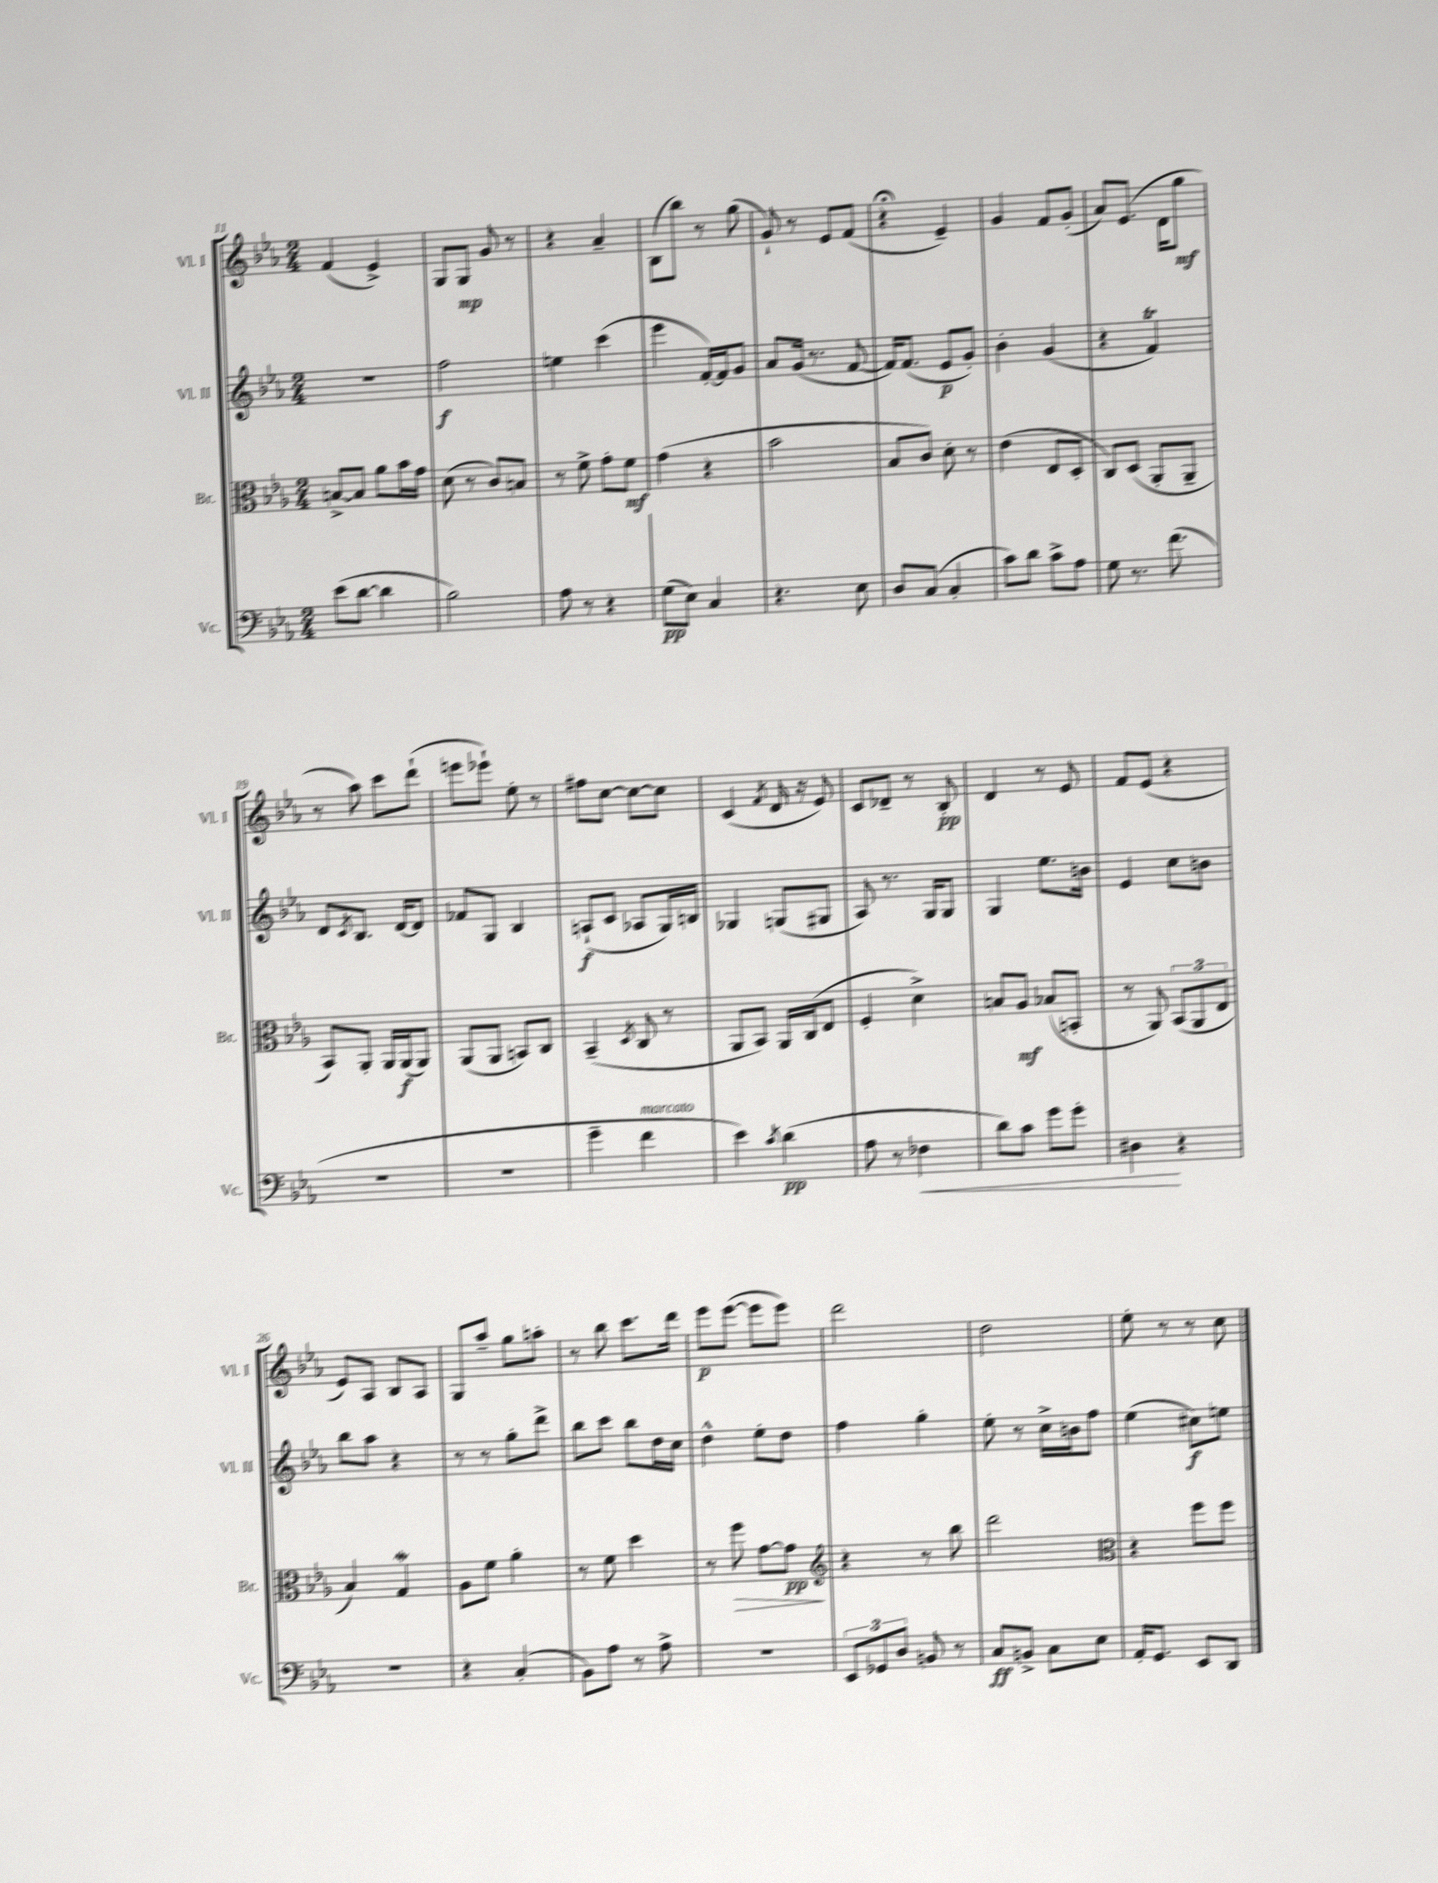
<<
\new StaffGroup <<
\new Staff = "s0" \with { instrumentName = "Vl. I" shortInstrumentName = "Vl. I" } {
    \clef treble \key ees \major \numericTimeSignature \time 2/4
    f'4( ees'4->) |
    g8 g8\mp g'8 r8 |
    r4 aes'4-- |
    bes8( bes''8) r8 g''8( |
    g'8-!) r8 ees'8 f'8( |
    r4\fermata ees'4--) |
    g'4 f'8 g'8-.( |
    aes'8) ees'8.( d'16 g''8\mf |
    r8 aes''8) c'''8 d'''8-!( |
    e'''8 ees'''8-!) ees''8-. r8 |
    fis''8 c''8~ c''8~ c''8 |
    c'4( \acciaccatura { f'8 } d'16 r16 ees'8) |
    c'8 des'8-- r8 bes8-.\pp |
    d'4 r8 ees'8 |
    f'8 ees'8( r4 |
    ees'8) aes8 bes8 aes8 |
    g8 aes''8-- g''8 a''8-. |
    r8 bes''8 c'''8. d'''16 |
    ees'''8\p ees'''8~( ees'''8 ees'''8) |
    d'''2 |
    d''2 |
    ees''8-. r8 r8 c''8 \bar "|." |
}
\new Staff = "s1" \with { instrumentName = "Vl. II" shortInstrumentName = "Vl. II" } {
    \clef treble \key ees \major \numericTimeSignature \time 2/4
    R2 |
    f''2\f |
    e''4 c'''4( |
    ees'''4 f'16~-.) f'16 g'8 |
    aes'8 g'16( r8. f'8~ |
    f'16) f'8.( ees'8\p g'8-.) |
    bes'4-. g'4( |
    r4 f'4\trill) |
    d'8 \acciaccatura { c'8 } bes8. d'16~ d'8 |
    fes'8 g8 bes4 |
    a8-!\f( c'8 aes8 g16) b16 |
    ges4 g8( gis8 |
    aes8) r8. g16 g8 |
    g4 ees''8. b'16 |
    ees'4 c''8 b'8 |
    bes''8 aes''8 r4 |
    r8 r8 g''8-. d'''8-> |
    bes''8 c'''8 bes''8 d''16 c''16 |
    d''4-^ ees''8-. d''8 |
    f''4 g''4-. |
    ees''8-. r8 c''16-> b'16 f''8 |
    ees''4( cis''8\f) e''8 \bar "|." |
}
\new Staff = "s2" \with { instrumentName = "Br." shortInstrumentName = "Br." } {
    \clef alto \key ees \major \numericTimeSignature \time 2/4
    b8~-> b8 aes'8 bes'16 g'16 |
    d'8( r8 c'8) b8 |
    r8 f'8-> g'8-. f'8\mf |
    g'4( r4 |
    bes'2 |
    bes8 c'8) d'8-. r8 |
    ees'4( ees8 d8-. |
    c8) d8( aes,8-. aes,8-- |
    bes,8) aes,8-. aes,16 aes,16\f( aes,8) |
    aes,8( aes,8 b,8) c8 |
    bes,4--( \acciaccatura { d8 } c8 r8 |
    aes,8 bes,8) aes,16 c16( ees8 |
    f4-. d'4->) |
    b8 aes8\mf bes8( b,8-. |
    r8 aes,8) \tuplet 3/2 { bes,8( aes,8 ees8 } |
    bes4) g4\mordent |
    aes8 f'8 aes'4-. |
    r8 f'8 d''4 |
    r8 f''8\> g'8~ g'8\pp\! |
    \clef treble r4 r8 bes''8 |
    d'''2 |
    \clef alto r4 f''8 f''8 \bar "|." |
}
\new Staff = "s3" \with { instrumentName = "Vc." shortInstrumentName = "Vc." } {
    \clef bass \key ees \major \numericTimeSignature \time 2/4
    ees'8( d'8~ d'4 |
    bes2) |
    aes8 r8 r4 |
    g8\pp( ees8) c4 |
    r4. ees8 |
    d8 c8( c4-. |
    c'8) d'8 c'8-> aes8 |
    g8 r8. f'8.( |
    r2 |
    r2 |
    g'4-- f'4^\markup { \italic "marcato" } |
    ees'4) \acciaccatura { c'8 } d'4\pp( |
    aes8 r8 fes4\< |
    d'8) c'8 g'8 g'8-. |
    dis4\! r4 |
    R2 |
    r4 c4-.( |
    bes,8) aes8 r8 aes8-> |
    R2 |
    \tuplet 3/2 { ees,8 ges,8 d8 } b,8 r8 |
    c8\ff b,8-> c8 ees8 |
    aes,16-. g,8. ees,8 d,8 \bar "|." |
}
>>
>>
\layout { \context { \Score currentBarNumber = #11 } }
